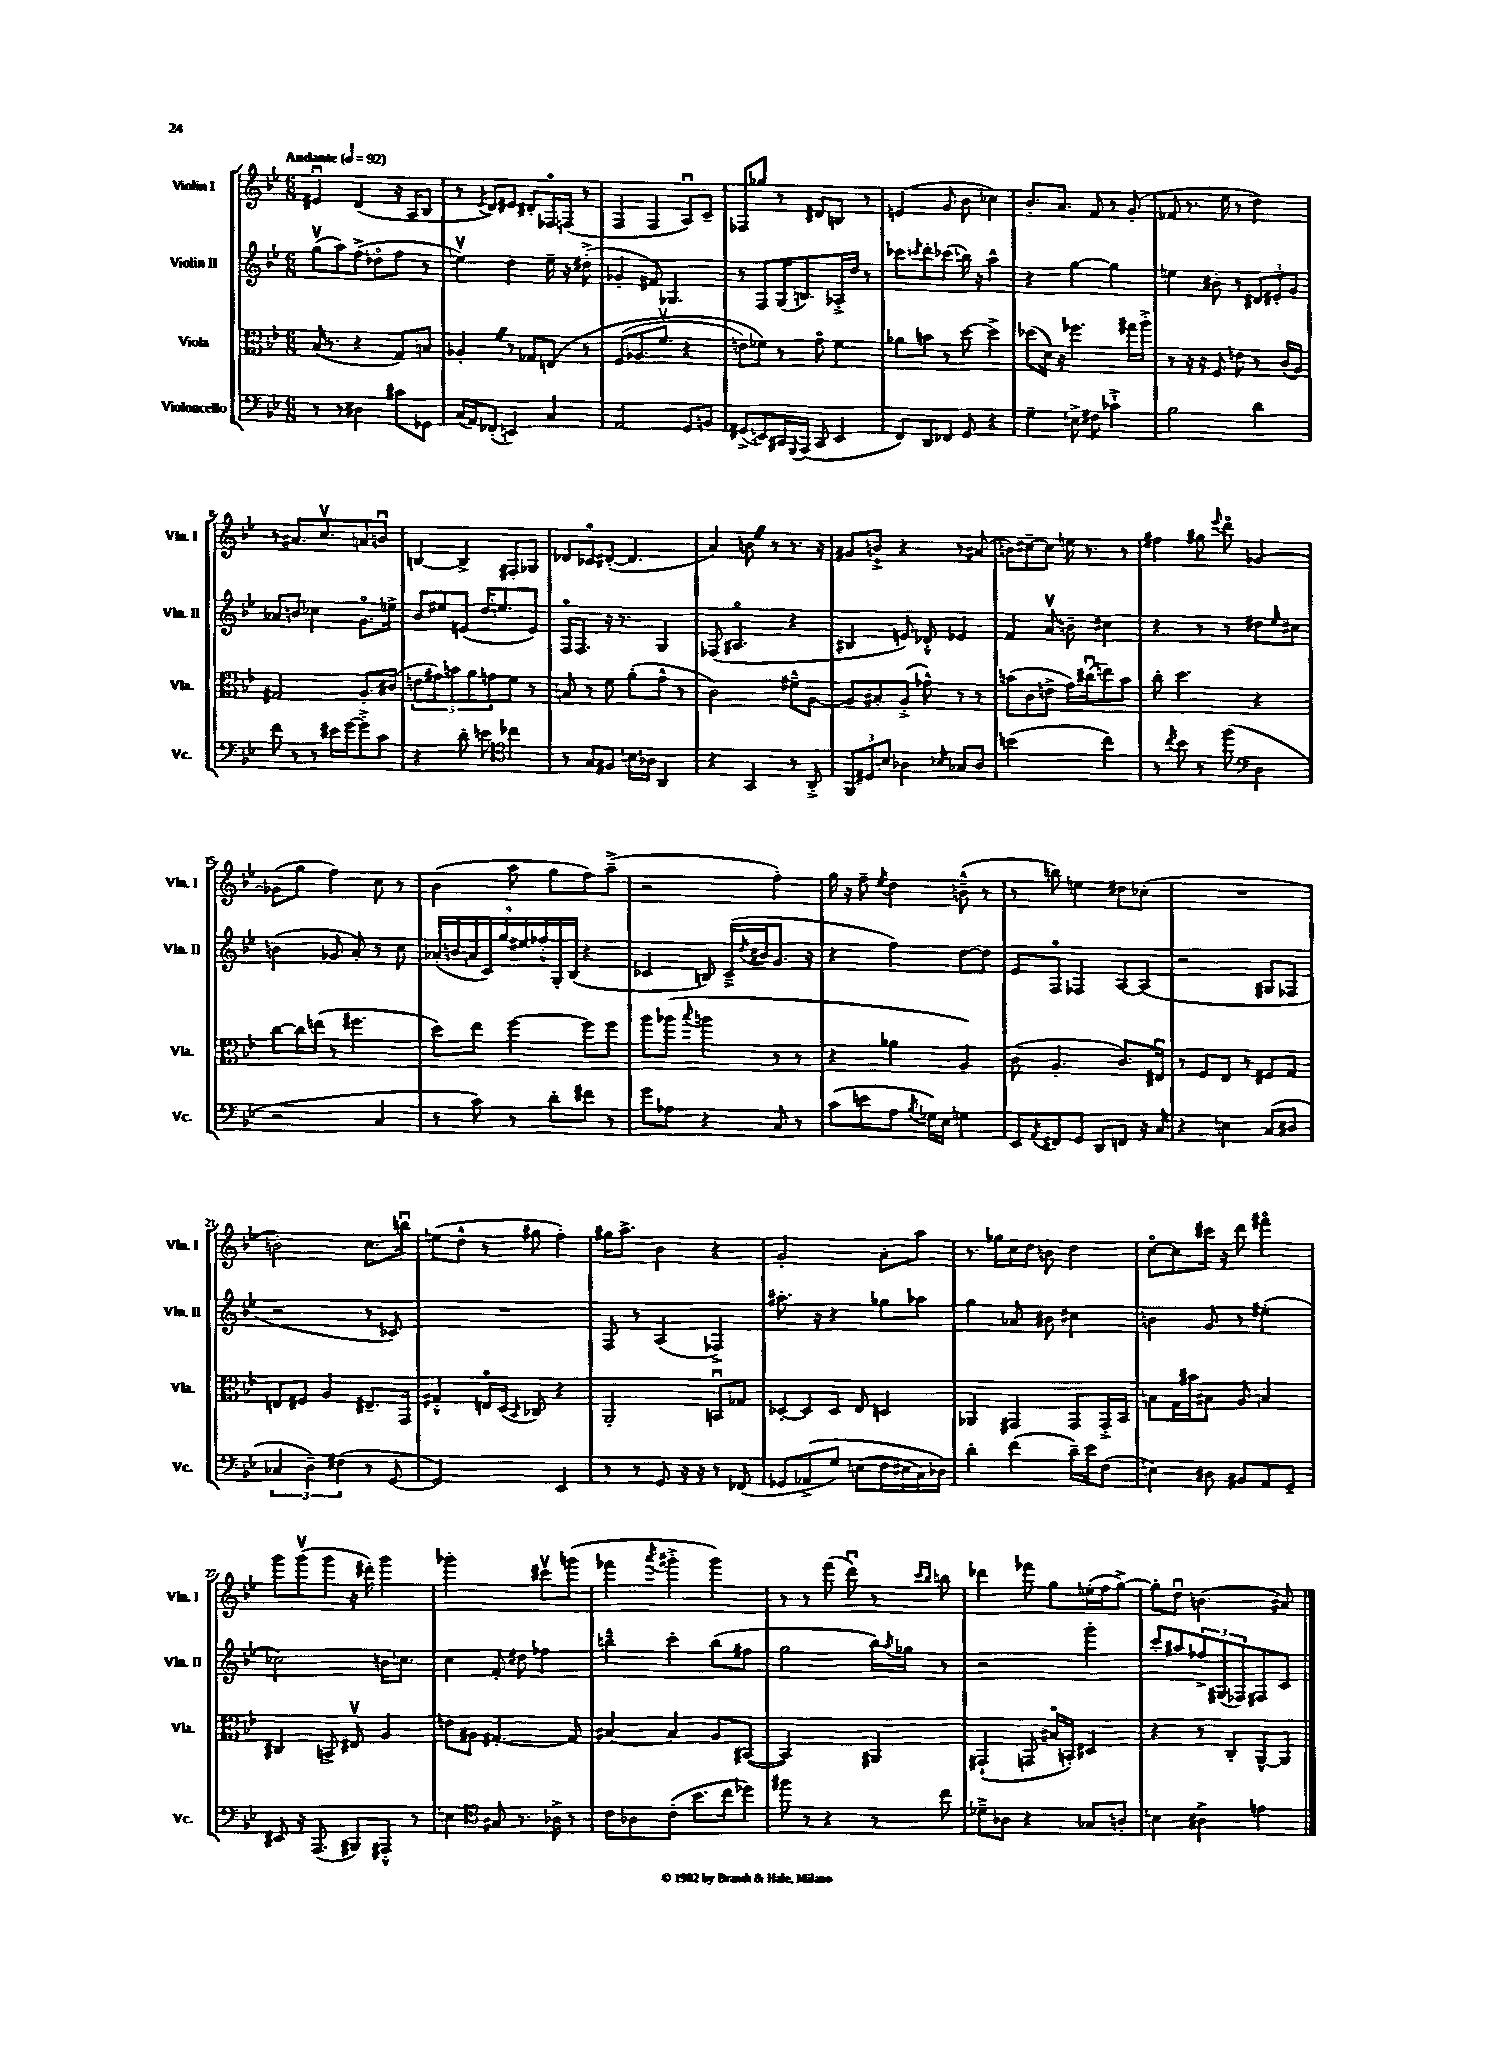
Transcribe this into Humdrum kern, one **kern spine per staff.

**kern	**kern	**kern	**kern
*staff4	*staff3	*staff2	*staff1
*clefF4	*clefC3	*clefG2	*clefG2
*k[b-e-]	*k[b-e-]	*k[b-e-]	*k[b-e-]
*M6/8	*M6/8	*M6/8	*M6/8
*MM92	*MM92	*MM92	*MM92
8r	(16B-	(8ggv	4e#u
.	8.r	.	.
8r	.	8aa)	.
4D#	4r	(8ff^	(4d
.	.	8dd-o	.
8c#	8G)	8ff	16r
.	.	.	16A
8GG-	8B	8r	8B-
=	=	=	=
(16C	4A-'	4eev)	8r
16AA)	.	.	.
.	.	.	8qe-
(8FF-'	.	.	8d)
4EE)	8r	4dd	8e#
.	8G-	.	8d#'
4C	&(8E	16ee~	16F-o
.	.	16r	(16F
.	8r	(8dd#'^	8r
=	=	=	=
2AA	(8F	4g-'	4F
.	8.A-	.	.
.	.	8f#)	4F
.	8.fv	.	.
.	.	4.G-	.
8GG	4r	.	8Au)
8BB	.	.	8c~
=	=	=	=
(8GG#^	8e)	8r	8F-
8EE)	8f-&)	8F	8gg-
16CC#	8r	(16G	8r
8qqGGG	.	.	.
(16AAA	.	8.B)	.
8CC#	8go	.	8d#
4EE	4f-	16A-'^	8B
.	.	16dd	.
.	.	8r	8r
=	=	=	=
8FF)	8a-	8ccc-	(4e
.	.	8qccc	.
8DD	8b	8ddd'	.
8FF-	8r	(8ccc-	8g
8GG	[8dd	16bb)	8b-
.	.	16r	.
4r	4dd^]	4aa^^	4cc-)
=	=	=	=
4G~	(8dd-	4r	8.b-'
.	16d)	.	.
.	16r	.	8.a
8E^	4.ff-	[4gg	.
8F#	.	.	8f
4c-`^	.	4gg]	8r
.	16gg#	.	(8g'
.	16aa'^	.	.
=	=	=	=
2B-	8r	4ee	8f-
.	16r	.	8.r
.	16r	.	.
.	8F	8b#'	.
.	.	.	16ee-
.	8e	8r	8r
4d	8r	12d#	4dd)
.	.	12e#'	.
.	(16c	.	.
.	.	12g	.
.	16A)	.	.
=	=	=	=
8f	2G#	8a-	8r
8r	.	8b	8.a#
8r	.	4cc-	.
.	.	.	8.ccv
16e#	.	.	.
[16g	.	.	.
8g'^]	8.A'	8.go	8a
8c	.	.	8bu
.	(16c#	16ee^	.
=	=	=	=
4r	10e	8b-	[4B
.	10g#)	.	.
.	.	8ee#	.
.	10b	.	.
8d'	.	(8e	4B^]
.	10a	.	.
8e	.	16dd	.
.	10g	.	.
.	.	8.ee	.
*clefC4	*	*	*
4cc-	8f	.	8F#'
.	8r	8e)	8G-
=	=	=	=
8r	8B	16Fo	8d-
.	.	8.F	.
8G	8r	.	8c-o
8F#	8f	16r	([8d#'
.	.	8.r	.
16B	(8a'	.	4.d#]
16A-	.	.	.
4AA	8g^^	4G	.
.	8r	.	.
=	=	=	=
4r	2c)	(8F-	4a)
.	.	4.A#o	.
4GG	.	.	8b
.	.	.	8r
8r	8f#~^^	4r	8.r
8AA'^	[8A	.	.
.	.	.	16r
=	=	=	=
12FF	8A]	4B#	8g#
12D#	.	.	.
.	8B#'	.	8b`^
12B	.	.	.
4A-	(8A'^	8e)	4r
.	8g-^^)	8d-'^^	.
16qqB-	.	.	.
8G-	8r	4e-	8r
8A-	8r	.	(8a#
=	=	=	=
(2b	(8b	4f	8b)
.	8c	.	[8cc#~
.	8e^	8av	8cc#]
.	16g)	8b~	16ee
.	(16cc#u	.	8.r
4cc)	8ee)	4cc#	.
.	8b	.	8r
=	=	=	=
8r	8cc'	4r	4ff#
8qcc	.	.	.
8b-	4.dd	.	.
8r	.	8r	8gg#
.	.	.	8qqeee-
(8ff	.	8r	8dddo
*clefF4	*	*	*
4D	4r	8dd#	[4g-
.	.	16qqee-	.
.	.	8cc#	.
=	=	=	=
2r	[8cc	(4b	(8g-]
.	16cc]	.	8gg
.	(16ee	.	.
.	8r	8g-	4ff)
.	4.ff#	8a')	.
4C	.	8r	8cc
.	.	8cc	8r
=	=	=	=
8r	8dd)	(18a-'	(4b-
.	.	18b	.
.	.	18a	.
8c)	8ee-	.	.
.	.	18c)	.
.	.	18gg	.
8r	[4ff	.	8aa
.	.	18ee#	.
.	.	18ff-'^^	.
8d'	.	.	8gg
.	.	18G'	.
.	.	(18B-	.
8f#	8ff]	4r	8ff)
8r	8ff	.	(8aa~^
=	=	=	=
8g	8aa	4c-	2r
8A-	(8aa-	.	.
.	8qqbb-	.	.
4r	4aa	8B)	.
.	.	(16c-~^	.
.	.	8qdd	.
.	.	16b#	.
8C	8r	8.g	4ff')
8r	8r	.	.
.	.	16r	.
=	=	=	=
(8c	4r	4r	16gg
.	.	.	16r
8e	.	.	8ff~
.	.	.	8qee-
8A	4a-	4ff)	4dd
8qB-	.	.	.
16G-)	.	.	.
16E-	.	.	.
4G	4A)	[8dd	(8b~^^
.	.	8dd]	8r
=	=	=	=
8EE-	(8c	8e-	8r
8qAA	.	.	.
8FF#	4.A'	8Fo	8bb)
8GG	.	4F-	4ee
8DD	.	.	.
8FF	8.c)	[8A	8dd#
16r	.	(8A]	(8cc-'
16C	16E#u	.	.
=	=	=	=
4r	8r	2r	2.r
.	8F	.	.
4E	8E-	.	.
.	8r	.	.
(8C	8F#	8G#	.
8D#	8G	8F-	.
=	=	=	=
6C-	8E	2r	2b')
.	8F#	.	.
6D~)	.	.	.
.	4A	.	.
(6F#	.	.	.
8r	8.E#~	8r	8.cc
[8GG	.	8c-)	.
.	16GG	.	16bbu
=	=	=	=
2GG])	4G#'^^	2.r	(8ee
.	.	.	8dd^^
.	16Eo	.	8r
.	(16D	.	.
.	16qqBB-	.	.
.	8C-)	.	8gg#
4EE-	4r	.	4ff')
=	=	=	=
8r	2AA'	8F	16gg#
.	.	.	8.aa^
8r	.	8r	.
8GG	.	(4A	4b-
16r	.	.	.
16r	.	.	.
8r	8BBu	4F-^)	4r
(8FF-	8G-	.	.
=	=	=	=
8GG-	[8D-'	8.aa#'	2g'
&(8AA-^	8D-]	.	.
.	.	16r	.
8G)	8D-	4r	.
(8E	8E-	.	.
16F	4D	8gg-	8a'
16E#	.	.	.
16C)	.	8aa-	8aa
16D-&)	.	.	.
=	=	=	=
4d'	4AA-	4gg	8.r
.	.	.	16gg-
(4f	4GG#	8a-	16cc
.	.	.	16dd
.	.	8b#	8b
16d~)	8GG#	4cc#	4dd
16e-	.	.	.
(8F	16GG#'^	.	.
.	16BB-	.	.
=	=	=	=
4E)	8B	4b	[8cco
.	16G	.	8cc]
.	16b#	.	.
8D#	8B#	8g	16ccc#
.	.	.	16r
8BB#	8A	8r	8ddd
8AA	4B	(4ee#'	4fff#o
8GG~	.	.	.
=	=	=	=
8EE#	4C#	2cc-)	8ggg
16r	.	.	(8gggv
(8.AAA	.	.	.
.	8BB^	.	8ggg
8BBB#)	8E#v	.	16r
.	.	.	16ddd#')
8AAA#'^^	4A	16b	4ggg
.	.	8.cc	.
8r	.	.	.
=	=	=	=
4E	8e	4cc	2ggg-'
.	8A#	.	.
*clefC4	*	*	*
8G#	[4.G#'	8f'	.
8.r	.	8dd#	.
.	.	4ff-	8ccc#v
16A-^	.	.	.
8r	8G#]	.	(8ggg
=	=	=	=
8c	[4B#	4bb~^^	4fff-
8A-	.	.	.
.	.	.	8qaaa
(8c'	4B#]	4ccc'	4ggg#'^
8.b-	.	.	.
.	8A	(8bb	4ggg#)
16cc	.	.	.
8dd-)	([8BB#	8ff#	.
=	=	=	=
8ff#	2BB#])	2gg	8r
8r	.	.	8r
4r	.	.	(8fff
.	.	.	8dddu)
8r	4AA#	16bb-)	8r
.	.	8qaa	.
.	.	16gg-	.
.	.	.	16qqccc
.	.	.	16qqbb-
8cc	.	8r	8bb
=	=	=	=
8d-~^	(4GG#`	2r	4ddd-
8A-	.	.	.
4r	8GG	.	8fff-
.	16B#o	.	8gg
.	16BB')	.	.
8G-	4D#	4ggg'	(16ee'
.	.	.	16ff
8A'	.	.	[8gg^)
=	=	=	=
4B	4r	8ccc'	8gg']
.	.	8aa#	8ddu
4A#^	8r	12ff-^	(4.b
.	.	(12G#	.
.	8C'	.	.
.	.	12F-)	.
4e	[8AA^^	8F#	.
.	8AA]	8c	8a#)
==	==	==	==
*-	*-	*-	*-
